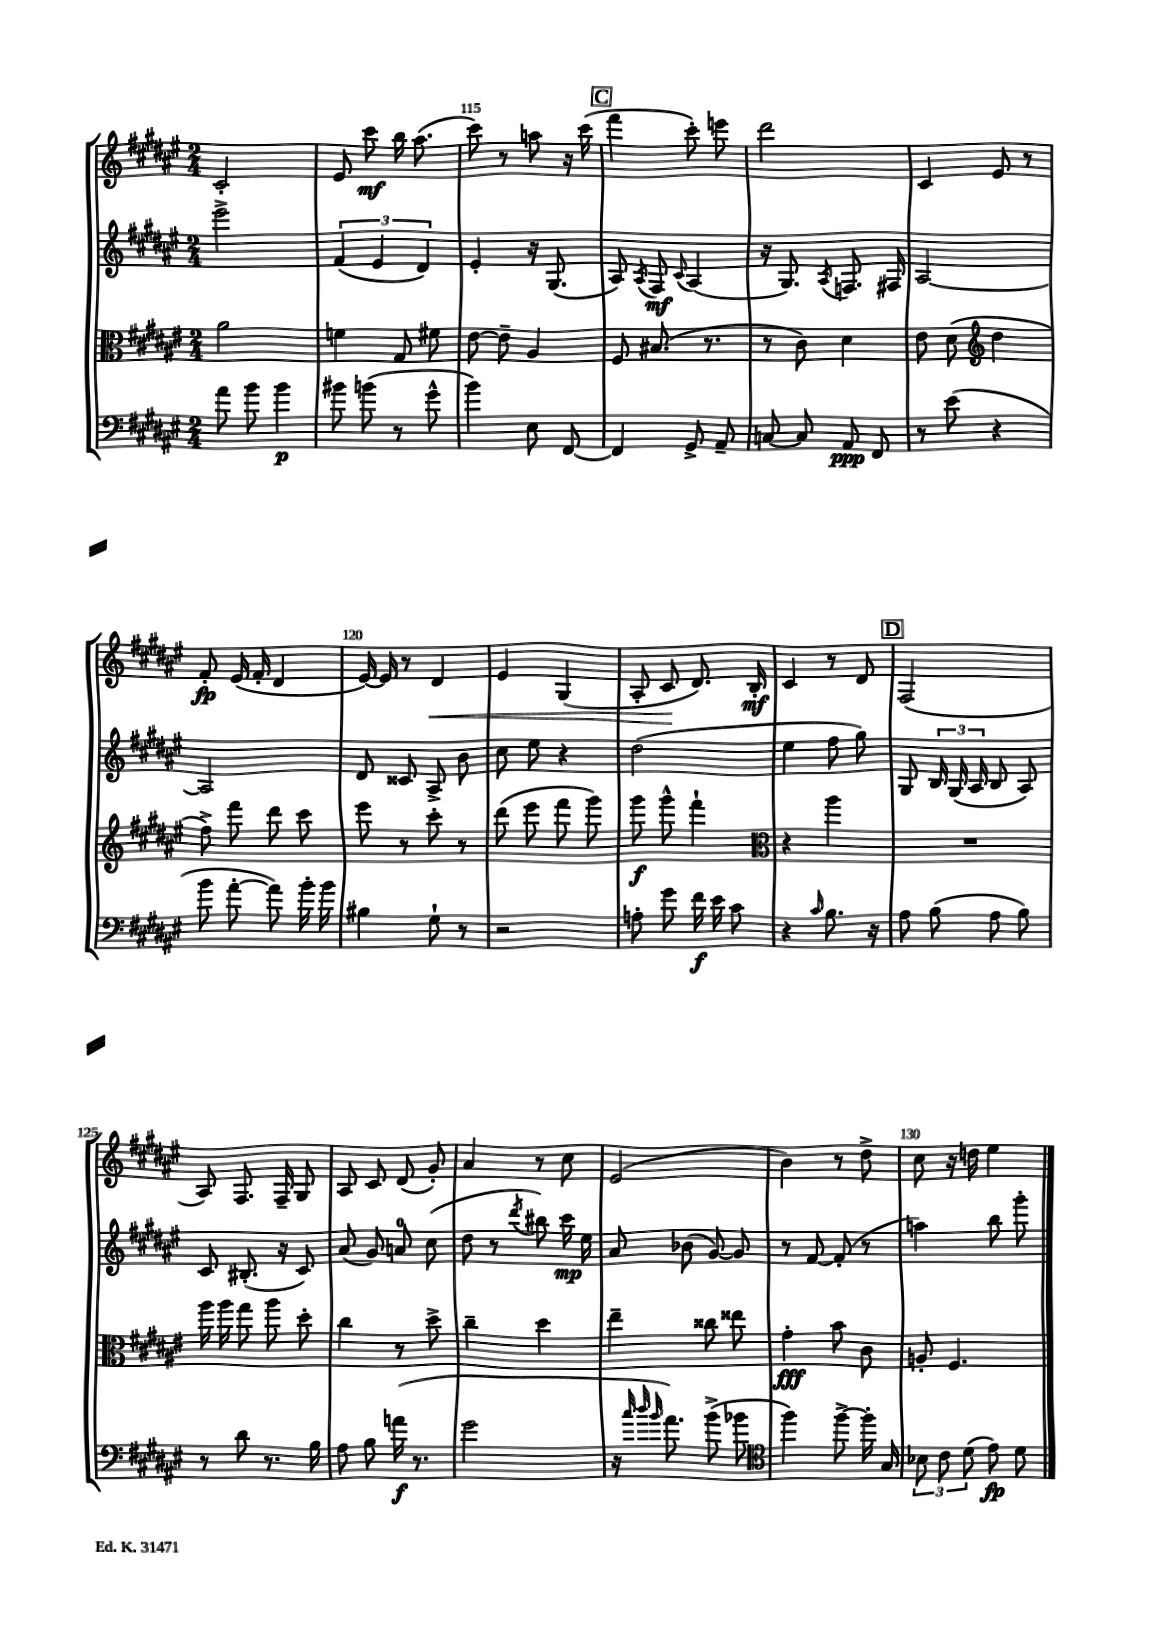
<<
\new StaffGroup <<
\new Staff = "s0" {
    \clef treble \key fis \major \numericTimeSignature \time 2/4
    \autoBeamOff cis'2-. |
    eis'8 cis'''8\mf b''16 ais''8.( |
    cis'''8) r8 a''8 r16 cis'''16( |
    \mark \markup { \box "C" } fis'''4 cis'''8-.) e'''8 |
    dis'''2 |
    cis'4 eis'8 r8 |
    fis'8-.\fp eis'16( fis'16-. dis'4 |
    eis'16~) eis'16 r8 dis'4\< |
    eis'4 gis4( |
    ais8-. cis'8\! dis'8.) b16-.\mf |
    cis'4 r8 dis'8 |
    \mark \markup { \box "D" } fis2( |
    ais8) fis8. fis16-- gis8 |
    ais8 cis'8 dis'8( gis'8-.) |
    ais'4 r8 cis''8 |
    eis'2( |
    b'4) r8 dis''8-> |
    cis''8 r16 d''16 eis''4 \bar "|." |
}
\new Staff = "s1" {
    \clef treble \key fis \major \numericTimeSignature \time 2/4
    \autoBeamOff eis'''2-> |
    \tuplet 3/2 { fis'4( eis'4 dis'4) } |
    eis'4-. r16 gis8.( |
    \mark \markup { \box "C" } ais8) \acciaccatura { ais8 } fis8\mf \appoggiatura { cis'8 } ais4( |
    r16 gis8.) \acciaccatura { ais8 } f8. fis16 |
    ais2~ |
    ais2 |
    dis'8 cisis'8 ais8-> b'8 |
    cis''8 eis''8 r4 |
    dis''2( |
    eis''4 fis''8 gis''8) |
    \mark \markup { \box "D" } gis8 \tuplet 3/2 { b16 gis16( ais16 } b8 ais8) |
    cis'8 bis8.-.( r16 cis'8) |
    ais'8( gis'8) a'8-0 cis''8( |
    dis''8 r8 \acciaccatura { dis'''8 } bis''8) cis'''16\mp eis''16 |
    ais'8 bes'8( gis'8~) gis'8 |
    r8 fis'8~ fis'8-.( r8 |
    a''4) b''8 gis'''8-. \bar "|." |
}
\new Staff = "s2" {
    \clef alto \key fis \major \numericTimeSignature \time 2/4
    \autoBeamOff ais'2 |
    f'4 gis8 fis'8 |
    eis'8~ eis'8-- ais4 |
    \mark \markup { \box "C" } fis8 bis8.( r8. |
    r8 cis'8) dis'4 |
    eis'8 dis'8( \clef treble dis''4 |
    fis''8->) fis'''8 dis'''8 cis'''8 |
    eis'''8 r8 cis'''8-. r8 |
    dis'''8( eis'''8 fis'''8 gis'''8) |
    gis'''8\f gis'''8-^ fis'''4-! |
    \clef alto r4 ais''4 |
    \mark \markup { \box "D" } R2 |
    ais''16 ais''16 gis''8 ais''8 dis''8-. |
    cis''4 r8 dis''8-> |
    cis''4-- dis''4 |
    eis''4-- cisis''8 eisis''8 |
    gis'4-.\fff b'8 cis'8 |
    a8-. fis4. \bar "|." |
}
\new Staff = "s3" {
    \clef bass \key fis \major \numericTimeSignature \time 2/4
    \autoBeamOff ais'8 b'8 b'4\p |
    bis'8 b'8( r8 gis'8-^ |
    b'4) eis8 fis,8~ |
    \mark \markup { \box "C" } fis,4 gis,8-> ais,8-- |
    c8~ c8 ais,8\ppp fis,8 |
    r8 eis'8( r4 |
    b'8 ais'8~-. ais'8) b'16-. b'16 |
    bis4 gis8-! r8 |
    r2 |
    a8-. gis'8 fis'16\f eis'16 cis'8 |
    r4 \grace { cis'16 } b8. r16 |
    \mark \markup { \box "D" } ais8 b8( ais8 b8) |
    r8 dis'8 r8. b16 |
    ais8 b8 a'16\f( r8. |
    gis'2 |
    r16 \grace { cis''32 dis''32 b'32 } ais'8.) b'8->( bes'8 |
    \clef tenor fis''4) fis''8~-> fis''16-. gis16 |
    \tuplet 3/2 { bes8 cis'8 dis'8( } eis'8\fp) dis'8 \bar "|." |
}
>>
>>
\layout { \context { \Score currentBarNumber = #113 \override BarNumber.break-visibility = ##(#f #t #t) barNumberVisibility = #(every-nth-bar-number-visible 5) } }
